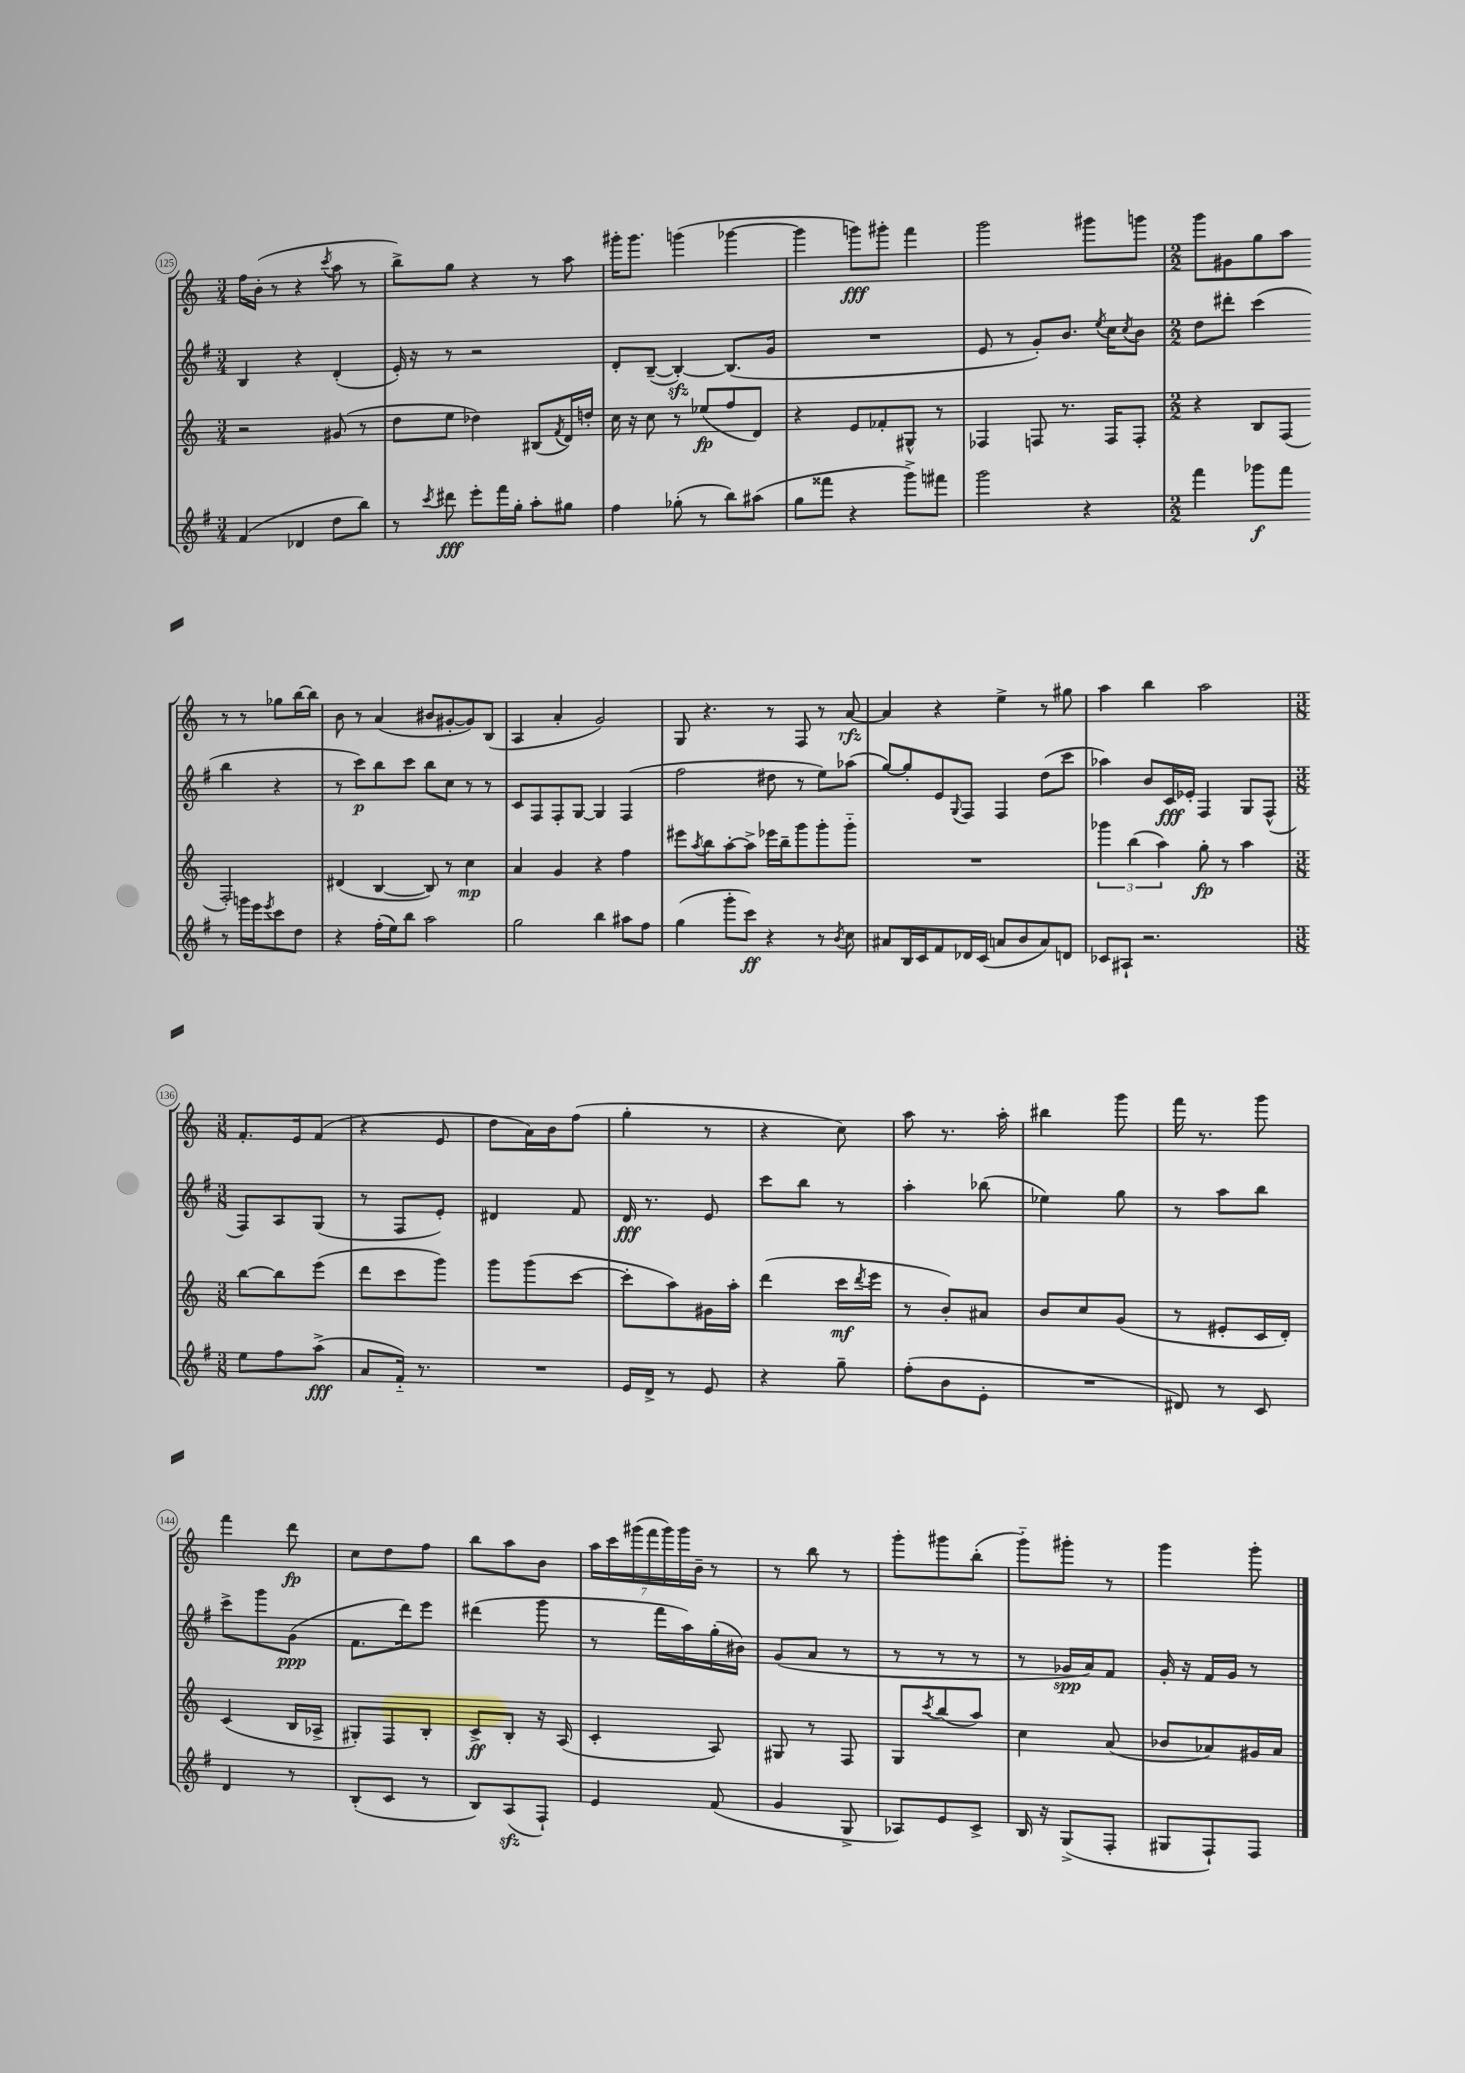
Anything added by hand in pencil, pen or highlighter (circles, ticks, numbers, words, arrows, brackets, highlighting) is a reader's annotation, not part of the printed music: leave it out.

**kern	**dynam	**kern	**dynam	**kern	**dynam	**kern	**dynam
*part4	*part4	*part3	*part3	*part2	*part2	*part1	*part1
*staff4	*staff4	*staff3	*staff3	*staff2	*staff2	*staff1	*staff1
*clefG2	*	*clefG2	*	*clefG2	*	*clefG2	*
*k[f#]	*	*k[]	*	*k[f#]	*	*k[]	*
*M3/4	*	*M3/4	*	*M3/4	*	*M3/4	*
=125	=125	=125	=125	=125	=125	=125	=125
(4f#/	.	2r	.	4B/	.	16ff\LL	.
.	.	.	.	.	.	(16b'\JJ	.
.	.	.	.	.	.	8r	.
4d-X/	.	.	.	4r	.	4r	.
.	.	.	.	.	.	8qccc/	.
8dd\L	.	(8g#X/	.	(4d'/	.	8aa\	.
8bb\J)	.	8r	.	.	.	8r	.
=126	=126	=126	=126	=126	=126	=126	=126
8r	.	8dd\L	.	16e'/)	.	8bb^\L)	.
.	.	.	.	16r	.	.	.
8qccc/	.	.	.	.	.	.	.
8ddd#X\	fff	8ee\J	.	8r	.	8gg\J	.
8eee'\L	.	4dd-X\)	.	2r	.	4r	.
16fff#\L	.	.	.	.	.	.	.
16gg'\JJ	.	.	.	.	.	.	.
8aa'\L	.	(8B#X/L	.	.	.	8r	.
.	.	8qf/	.	.	.	.	.
8gg#X\J	.	16d/L)	.	.	.	8aa\	.
.	.	16ddn'/JJ	.	.	.	.	.
=127	=127	=127	=127	=127	=127	=127	=127
4ff#\	.	16cc\	.	8d'/L	.	16ggg#X'\KL	.
.	.	16r	.	.	.	8.ggg#\J	.
.	.	8cc\	.	([8B~/J	.	.	.
(8gg-X'\	.	8r	.	4Bzz'/_)	.	(4gggn\	.
8r	.	(8ee-X/L	fp	.	.	.	.
8bb\L)	.	8ff/	.	(8.B/L]	.	[4ggg-X\	.
(8aa#X\J	.	8d/J)	.	.	.	.	.
.	.	.	.	16g/Jk	.	.	.
=128	=128	=128	=128	=128	=128	=128	=128
8gg\L	.	4r	.	2.r	.	4ggg-\]	.
8fff##X\J	.	.	.	.	.	.	.
4r	.	8e/L	.	.	.	8gggn\L)	fff
.	.	8f-X'/	.	.	.	8ggg#X'\J	.
8ggg^\L)	.	8G#X^^/J	.	.	.	4fff\	.
8fff#X\J	.	8r	.	.	.	.	.
=129	=129	=129	=129	=129	=129	=129	=129
2ggg\	.	4F-X/	.	8e/	.	2ggg\	.
.	.	.	.	8r	.	.	.
.	.	8Fn/	.	8g'/L)	.	.	.
.	.	8.r	.	8.b/J	.	.	.
4r	.	.	.	.	.	8ggg#X\L	.
.	.	.	.	8qee/	.	.	.
.	.	16F/KL	.	16cc\KL	.	.	.
.	.	.	.	8qcc/	.	.	.
.	.	8F'/J	.	8b\J	.	8gggn\J	.
=130	=130	=130	=130	=130	=130	=130	=130
*M2/2	*	*M2/2	*	*M2/2	*	*M2/2	*
4fff#\	.	4r	.	8dd\L	.	8ggg\L	.
.	.	.	.	8ddd#X'\J	.	8g#X\	.
8ggg-X\L	f	8B/L	.	(4ccc\	.	8gg\	.
8fff#\J	.	(8F/J	.	.	.	8aa\J	.
8r	.	2F'/)	.	4bb\	.	8r	.
16gggn\LL	.	.	.	.	.	8r	.
16eee\J	.	.	.	.	.	.	.
8qeee/	.	.	.	.	.	.	.
8ccc\	.	.	.	4r	.	8gg-X\L	.
8dd\J	.	.	.	.	.	[16bb\L	.
.	.	.	.	.	.	16bb\JJ]	.
!!LO:LB:g=z
=131	=131	=131	=131	=131	=131	=131	=131
4r	.	(4d#X/	.	8r	.	8b\	.
.	.	.	.	8ccc\L)	p	8r	.
(16ff#'\LL	.	[4B/	.	8bb\	.	(4a/	.
16ee\J)	.	.	.	.	.	.	.
8bb\J	.	.	.	8ccc\J	.	.	.
2aa\	.	8B/])	.	8bb\L	.	8b#X/L	.
.	.	8r	.	8cc\J	.	[8g#X'/	.
.	.	4cc\	mp	8r	.	8g#/])	.
.	.	.	.	8r	.	(8B/J	.
=132	=132	=132	=132	=132	=132	=132	=132
2gg\	.	4a/	.	8c/L	.	4A/	.
.	.	.	.	8F#/	.	.	.
.	.	4g/	.	8F#'/	.	4a'/	.
.	.	.	.	[8G/J	.	.	.
4bb\	.	4r	.	4G/]	.	2g/)	.
8aa#X\L	.	4ff\	.	(4F#/	.	.	.
8ff#\J	.	.	.	.	.	.	.
=133	=133	=133	=133	=133	=133	=133	=133
(4gg\	.	8eee#X\L	.	2ff#\	.	8G/	.
.	.	8qaa/	.	.	.	.	.
.	.	8bb\	.	.	.	4.r	.
8ggg'\L	.	[8aa'\	.	.	.	.	.
8ccc\J)	ff	8aa^\J]	.	.	.	.	.
4r	.	16eee-X\LL	.	8dd#X\	.	8r	.
.	.	16bb~\J	.	.	.	.	.
.	.	8ggg\	.	8r	.	8F/	.
8r	.	8ggg'\	.	8ee\L)	.	8r	.
8qb/	.	.	.	.	.	.	.
8cc\	.	8ggg\J	.	(8aa-X\J	.	[8a/	rfz
=134	=134	=134	=134	=134	=134	=134	=134
8a#X/L	.	1r	.	[8gg/L)	.	4a/]	.
16B/L	.	.	.	8gg'/]	.	.	.
16c/J	.	.	.	.	.	.	.
8f#/	.	.	.	8e/	.	4r	.
.	.	.	.	8qqG/	.	.	.
16d-X/L	.	.	.	8F#/J	.	.	.
(16c/JJ	.	.	.	.	.	.	.
8an/L	.	.	.	4F#/	.	4ee^\	.
8b/	.	.	.	.	.	.	.
8a/)	.	.	.	(8dd\L	.	8r	.
8dn/J	.	.	.	8ccc\J	.	8gg#X\	.
=135	=135	=135	=135	=135	=135	=135	=135
8c-X/L	.	6ggg-X\	.	4aa-X\)	.	4aa\	.
8A#X`/J	.	.	.	.	.	.	.
.	.	(6bb\	.	.	.	.	.
2.r	.	.	.	8b/L	.	4bb\	.
.	.	6aa\)	.	.	.	.	.
.	.	.	.	16c/L	fff	.	.
.	.	.	.	16e-X'/JJ	.	.	.
.	.	8gg'\	fp	4F#/	.	2aa\	.
.	.	8r	.	.	.	.	.
.	.	4aa\	.	8G/L	.	.	.
.	.	.	.	(8F#^^/J	.	.	.
!!LO:LB:g=z
=136	=136	=136	=136	=136	=136	=136	=136
*M3/8	*	*M3/8	*	*M3/8	*	*M3/8	*
8ee\L	.	[8bb\L	.	8F#/L)	.	8.f'/L	.
8ff#\	.	8bb\]	.	8A/	.	.	.
.	.	.	.	.	.	16e/k	.
(8aa^\J	fff	(8eee\J	.	(8G/J	.	(8f/J	.
=137	=137	=137	=137	=137	=137	=137	=137
8a/L	.	8ddd\L	.	8r	.	4r	.
16f#/Jk)	.	8ccc\	.	8F#/L	.	.	.
8.r	.	.	.	.	.	.	.
.	.	8ggg\J)	.	8e'/J)	.	8e/	.
=138	=138	=138	=138	=138	=138	=138	=138
4.r	.	8ggg\L	.	4d#X/	.	8dd\L	.
.	.	(8ggg\	.	.	.	16a\L)	.
.	.	.	.	.	.	16b\J	.
.	.	[8ccc\J	.	8f#/	.	(8ff\J	.
=139	=139	=139	=139	=139	=139	=139	=139
16e/LL	.	8ccc'\L]	.	16d/	fff	4gg'\	.
16d^/JJ	.	.	.	8.r	.	.	.
8r	.	8aa\)	.	.	.	.	.
8e/	.	16g#X\L	.	8e/	.	8r	.
.	.	16aa'\JJ	.	.	.	.	.
=140	=140	=140	=140	=140	=140	=140	=140
4r	.	(4ddd\	.	8ccc\L	.	4r	.
.	.	.	.	8bb\J	.	.	.
8gg~\	.	16ccc\LL	mf	8r	.	8cc\)	.
.	.	8qddd/	.	.	.	.	.
.	.	16eee\JJ	.	.	.	.	.
=141	=141	=141	=141	=141	=141	=141	=141
(8ff#'\L	.	8r	.	4aa'\	.	8aa\	.
8b\	.	8b'/L)	.	.	.	8.r	.
8e'\J	.	8a#X/J	.	(8bb-X\	.	.	.
.	.	.	.	.	.	16aa'\	.
=142	=142	=142	=142	=142	=142	=142	=142
4.r	.	8b/L	.	4ee-X\)	.	4bb#X\	.
.	.	8cc/	.	.	.	.	.
.	.	(8g/J	.	8gg\	.	8ggg\	.
=143	=143	=143	=143	=143	=143	=143	=143
8d#X/)	.	8r	.	8r	.	16fff\	.
.	.	.	.	.	.	8.r	.
8r	.	8e#X'/L	.	8aa\L	.	.	.
8c/	.	16c/L	.	8bb\J	.	8ggg\	.
.	.	16d'/JJ)	.	.	.	.	.
!!LO:LB:g=z
=144	=144	=144	=144	=144	=144	=144	=144
4d/	.	(4c/	.	8ccc^\L	.	4fff\	.
.	.	.	.	8ggg\	.	.	.
8r	.	16B/LL	.	(8g\J	ppp	8ddd\	fp
.	.	16A-X^/JJ	.	.	.	.	.
=145	=145	=145	=145	=145	=145	=145	=145
(8B'/L	.	8G#X'/L)	.	8.f#\L	.	8cc\L	.
8c/J	.	8F/	.	.	.	8dd\	.
.	.	.	.	16ddd\k)	.	.	.
8r	.	8B'/J	.	8eee\J	.	8ff\J	.
=146	=146	=146	=146	=146	=146	=146	=146
8B/L)	.	8c^/L	ff	(4ddd#X\	.	8bb\L	.
(8Azz/	.	8B'/J	.	.	.	8aa\	.
8F#`/J)	.	16r	.	8ggg\	.	8b\J	.
.	.	(16A/	.	.	.	.	.
=147	=147	=147	=147	=147	=147	=147	=147
4e/	.	4c'/	.	8r	.	28aa\LL	.
.	.	.	.	.	.	28ccc\	.
.	.	.	.	.	.	(28ggg#X\	.
.	.	.	.	.	.	28fff\	.
.	.	.	.	16fff#\LL	.	.	.
.	.	.	.	.	.	28ggg#\)	.
.	.	.	.	.	.	28ggg#\	.
.	.	.	.	16aa\)	.	.	.
.	.	.	.	.	.	28b~\JJ	.
(8f#/	.	8A/)	.	(16gg'\	.	8r	.
.	.	.	.	16b#X\JJ)	.	.	.
=148	=148	=148	=148	=148	=148	=148	=148
4g/	.	8G#X/	.	(8g/L	.	8r	.
.	.	8r	.	8a/J	.	8bb\	.
8G^/	.	8F/	.	8r	.	8r	.
=149	=149	=149	=149	=149	=149	=149	=149
8A-X/L)	.	8G/L	.	8r	.	8ggg'\L	.
.	.	8qccc/	.	.	.	.	.
8e/	.	(8bb/	.	8r	.	8ggg#X\	.
8c^/J	.	8aa/J)	.	8r	.	(8bb'\J	.
=150	=150	=150	=150	=150	=150	=150	=150
16B/	.	4cc\	.	8r	.	8ggg\L)	.
16r	.	.	.	.	.	.	.
(8G^/L	.	.	.	16g-X/LL	spp	8ggg#X'\J	.
.	.	.	.	16a/J)	.	.	.
8F#'/J	.	(8a/	.	8f#/J	.	8r	.
=151	=151	=151	=151	=151	=151	=151	=151
8G#X/L	.	8b-X/L	.	16g'/	.	4ggg\	.
.	.	.	.	16r	.	.	.
8F#`/)	.	8a-X/)	.	16f#/LL	.	.	.
.	.	.	.	16g/JJ	.	.	.
8F#/J	.	16g#X/L	.	8r	.	8ggg'\	.
.	.	16a-/JJ	.	.	.	.	.
==	==	==	==	==	==	==	==
*-	*-	*-	*-	*-	*-	*-	*-
